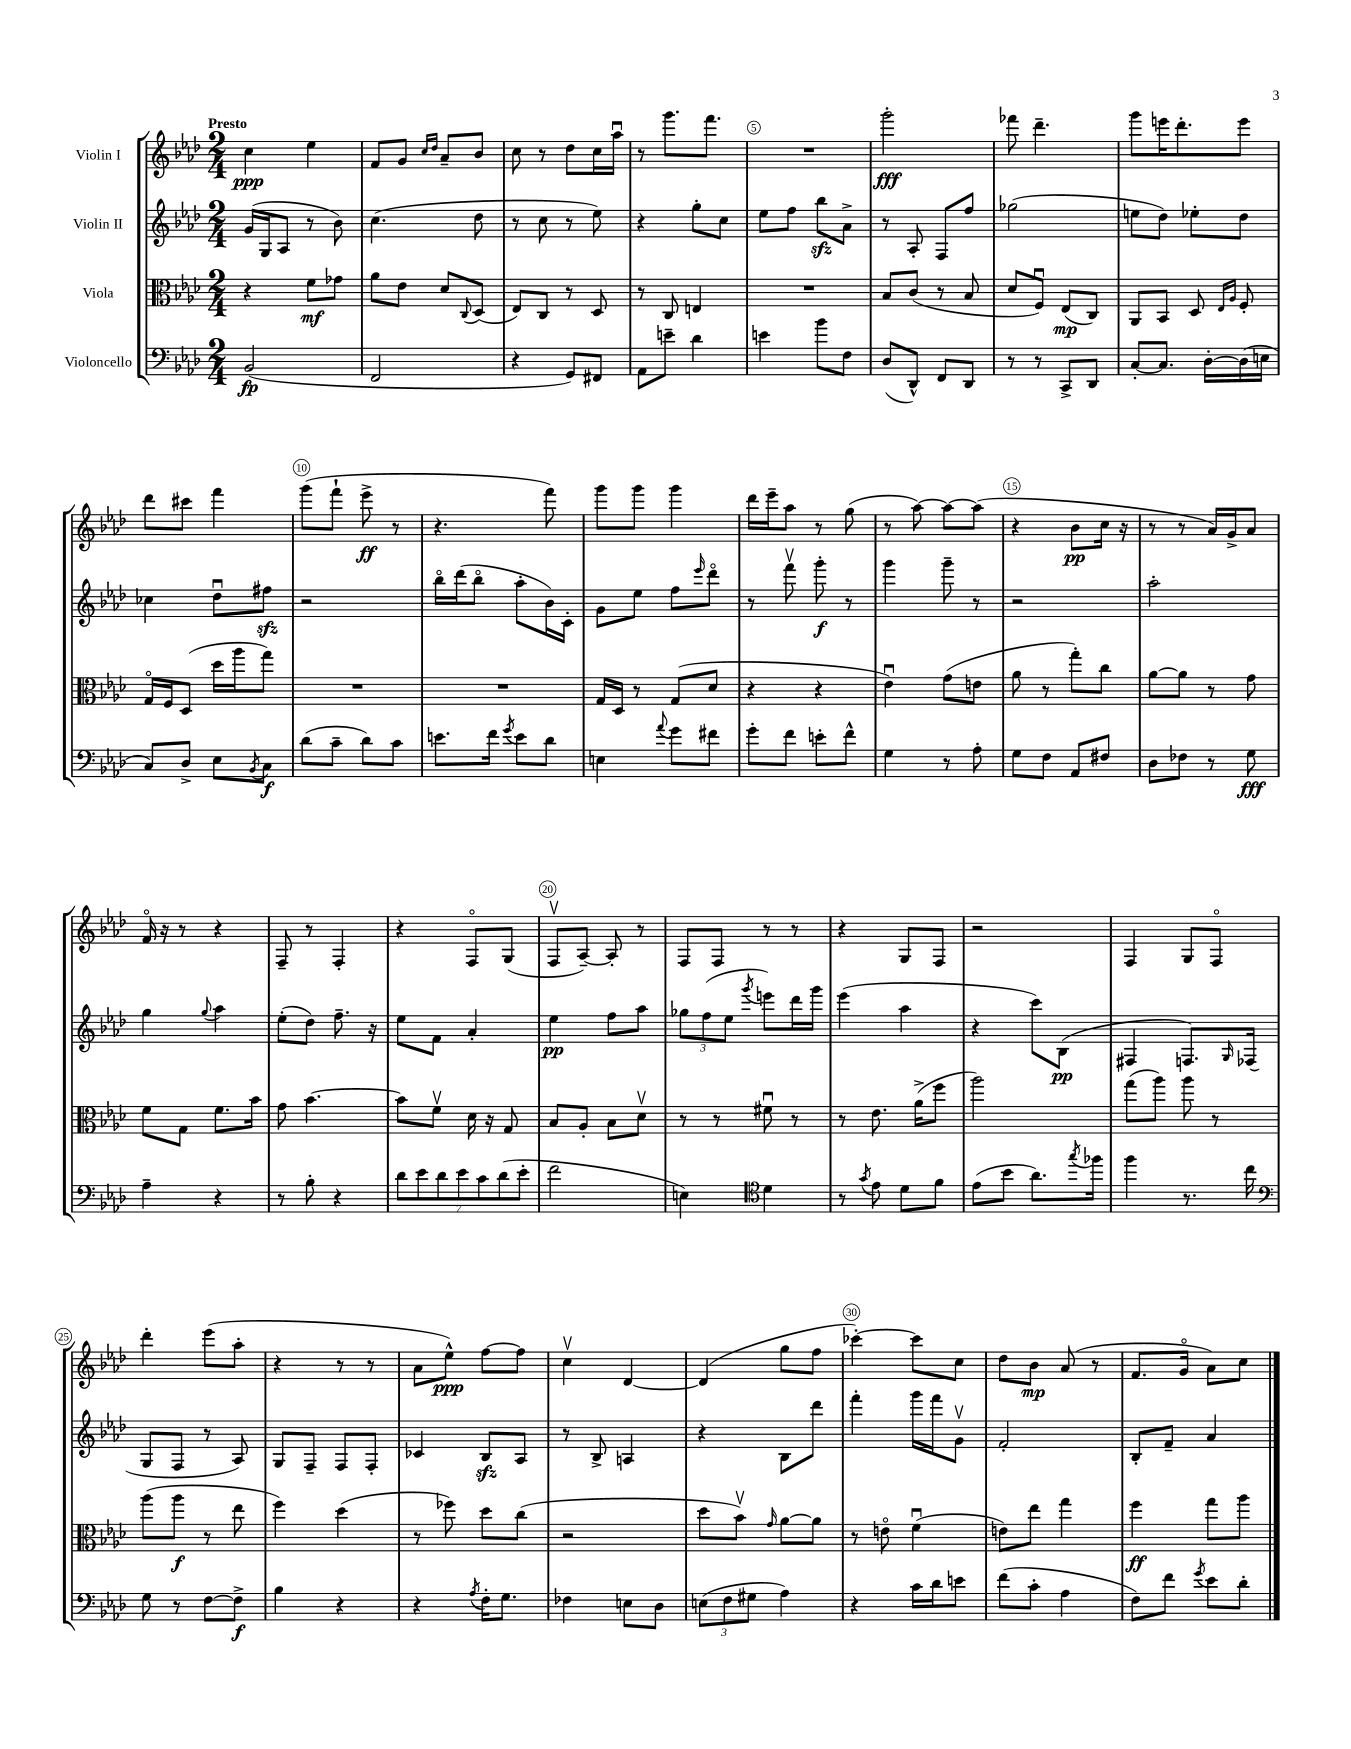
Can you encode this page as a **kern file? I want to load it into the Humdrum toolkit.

**kern	**kern	**kern	**kern
*staff4	*staff3	*staff2	*staff1
*clefF4	*clefC3	*clefG2	*clefG2
*k[b-e-a-d-]	*k[b-e-a-d-]	*k[b-e-a-d-]	*k[b-e-a-d-]
*M2/4	*M2/4	*M2/4	*M2/4
(2BB-/	4r	(16g/LL	4cc\
.	.	16G/J	.
.	.	8A-/J	.
.	8f\L	8r	4ee-\
.	8g-\J	8b-\)	.
=	=	=	=
2FF/	8a-\L	(4.cc\	8f/L
.	8e-\J	.	8g/J
.	.	.	16qqcc/LL
.	.	.	16qqdd-/JJ
.	8d-/L	.	8a-~/L
.	8qqC/	.	.
.	(8D-/J	8dd-\	8b-/J
=	=	=	=
4r	8E-/L)	8r	8cc\
.	8C/J	8cc\	8r
8GG/L)	8r	8r	8dd-\L
8FF#/J	8D-/	8ee-\)	16cc\L
.	.	.	16aa-u\JJ
=	=	=	=
8AA-\L	8r	4r	8r
8e~\J	8C/	.	8.ggg\L
4d-\	4E/	8gg'\L	.
.	.	.	8.fff\J
.	.	8cc\J	.
=	=	=	=
4e\	2r	8ee-\L	2r
.	.	8ff\J	.
8b-\L	.	8bb-\L	.
8F\J	.	8a-^\J	.
=	=	=	=
(8D-/L	8B-/L	8r	2ggg'\
8DD-^^/J)	(8c/J	8A-'/	.
8FF/L	8r	8F/L	.
8DD-/J	8B-/	8ff/J	.
=	=	=	=
8r	8d-/L	(2gg-\	8fff-\
8r	8Fu/J)	.	4.ddd-~\
8CC^/L	(8E-/L	.	.
8DD-/J	8C/J)	.	.
=	=	=	=
[8C'/L	8AA-/L	8ee\L	8ggg\L
8.C/]J	8BB-/J	8dd-\J)	16eee\K
.	.	.	8.ddd-'\
.	8D-/	8ee-'\L	.
[16D-'\LL	.	.	.
.	16qqE-/LL	.	.
.	16qqA-/JJ	.	.
(16D-\]	8F'/	8dd-\J	8eee\J
16E\JJ	.	.	.
=	=	=	=
8C/L)	16Go/LL	4cc-\	8ddd-\L
.	16F/J	.	.
8D-^/J	(8D-/J	.	8ccc#\J
8E-\L	16dd-\LL	8dd-u\L	4fff\
.	16aa-\J	.	.
8qBB-/	.	.	.
8C\J	8gg\J)	8ff#\J	.
=	=	=	=
(8d-\L	2r	2r	(8ggg\L
8c~\J	.	.	8fff`\J
8d-\L)	.	.	8eee-^\
8c\J	.	.	8r
=	=	=	=
8.e\L	2r	16bb-o\LL	4.r
.	.	(16ddd-\J	.
.	.	8bb-o\J	.
16f\Jk	.	.	.
8qg/	.	.	.
8e\L	.	8aa-'\L	.
8d-\J	.	16b-\L)	8fff\)
.	.	16c'\JJ	.
=	=	=	=
4E\	16G/LL	8g\L	8ggg\L
.	16D-/JJ	.	.
.	8r	8ee-\J	8ggg\J
8qqa-/	.	.	.
8g\L	(8G/L	8ff\L	4ggg\
.	.	16qqeee-/	.
8f#\J	8d-/J	8ddd-o\J	.
=	=	=	=
8g'\L	4r	8r	16ddd-\LL
.	.	.	16eee-~\J
8f\J	.	8fffv\	8aa-\J
8e'\L	4r	8ggg'\	8r
8f^^\J	.	8r	(8gg\
=	=	=	=
4G\	4e-u\)	4ggg\	8r
.	.	.	[8aa-\)
8r	(8g\L	8ggg~\	8aa-\_L
8A-'\	8e\J	8r	(8aa-\]J
=	=	=	=
8G\L	8a-\	2r	4r
8F\J	8r	.	.
8AA-/L	8gg'\L)	.	8b-\L
8F#/J	8cc\J	.	16cc\Jk
.	.	.	16r
=	=	=	=
8D-\L	[8a-\L	2aa-'\	8r
8F-\J	8a-\]J	.	8r
8r	8r	.	16a-/LL)
.	.	.	16g^/J
8G\	8g\	.	8a-/J
=	=	=	=
4A-~\	8f\L	4gg\	16fo/
.	.	.	16r
.	8G\J	.	8r
.	.	8qqgg/	.
4r	8.f\L	4aa-\	4r
.	16b-\Jk	.	.
=	=	=	=
8r	8g\	(8ee-'\L	8F~/
8B-'\	[4.b-\	8dd-\J)	8r
4r	.	8.ff~\	4F'/
.	.	16r	.
=	=	=	=
14d-\L	8b-\]L	8ee-\L	4r
14e-\	.	.	.
.	8fv\J	8f\J	.
14d-\	.	.	.
14e-\	.	.	.
.	16d-\	4a-'/	8Fo/L
14c\	.	.	.
.	16r	.	.
(14d-\	.	.	.
.	8G/	.	(8G/J
14e-'\J	.	.	.
=	=	=	=
2f\	8B-/L	4ee-\	8Fv/L
.	8A-'/J	.	[8A-~/J)
.	8B-\L	8ff\L	8A-'/]
.	8d-v\J	8aa-\J	8r
=	=	=	=
4E\)	8r	12gg-\L	8F/L
.	.	(12ff\	.
.	8r	.	8F/J
.	.	12ee-\J	.
*clefC4	*	*	*
.	.	8qggg/	.
4d-\	8f#u\	8eee\L)	8r
.	8r	16ddd-\L	8r
.	.	16ggg\JJ	.
=	=	=	=
8r	8r	(4eee-\	4r
8qg/	.	.	.
8e-\	8.e-\	.	.
8d-\L	.	4aa-\	8G/L
.	(16a-^\LK	.	.
8f\J	8ff\J	.	8F/J
=	=	=	=
(8e-\L	2aa-\)	4r	2r
8b-\J	.	.	.
8.a-\L)	.	8ccc\L)	.
.	.	(8B-\J	.
8qgg/	.	.	.
16ff-\Jk	.	.	.
=	=	=	=
4ff\	(8gg\L	4F#/	4F/
.	8aa-\J)	.	.
8.r	8aa-\	8.F/L)	8G/L
.	8r	.	8Fo/J
.	.	16qqG/	.
16cc\	.	(16F-/Jk	.
=	=	=	=
*clefF4	*	*	*
8G\	(8aa-\L	8G/L	4ddd-'\
8r	8aa-\J	8F/J	.
[8F\L	8r	8r	(8eee-\L
8F^\]J	8ee-\	8A-/)	8aa-'\J
=	=	=	=
4B-\	4ff\)	8G/L	4r
.	.	8F~/J	.
4r	(4dd-\	8F/L	8r
.	.	8F'/J	8r
=	=	=	=
4r	8r	4c-/	8a-\L
.	8ff-\)	.	8ee-^^\J)
8qA-/	.	.	.
16F'\LK	8dd-\L	8B-/L	[8ff\L
8.G\J	.	.	.
.	(8cc\J	8A-/J	8ff\]J
=	=	=	=
4F-\	2r	8r	4ccv\
.	.	8B-^/	.
8E\L	.	4A/	[4d-/
8D-\J	.	.	.
=	=	=	=
(12E\L	8dd-\L	4r	(4d-/]
12F\	.	.	.
.	8b-v\J)	.	.
12G#\J	.	.	.
.	16qqg/	.	.
4A-\)	[8a-\L	8B-\L	8gg\L
.	8a-\]J	8ddd-\J	8ff\J
=	=	=	=
4r	8r	4fff'\	[4ccc-'\)
.	8eo\	.	.
16c\LL	(4fu\	16ggg\LL	8ccc-\]L
16d-\J	.	16fff\J	.
8e\J	.	8gv\J	8cc\J
=	=	=	=
(8f\L	8e\L)	2f'/	8dd-\L
8c'\J	8ee-\J	.	8b-\J
4A-\	4gg\	.	(8a-/
.	.	.	8r
=	=	=	=
8F\L)	4ff\	8B-'/L	8.f/L
8f\J	.	8f~/J	.
.	.	.	16go/Jk
8qg/	.	.	.
8e-\L	8gg\L	4a-/	8a-\L)
8d-'\J	8aa-\J	.	8cc\J
==	==	==	==
*-	*-	*-	*-
